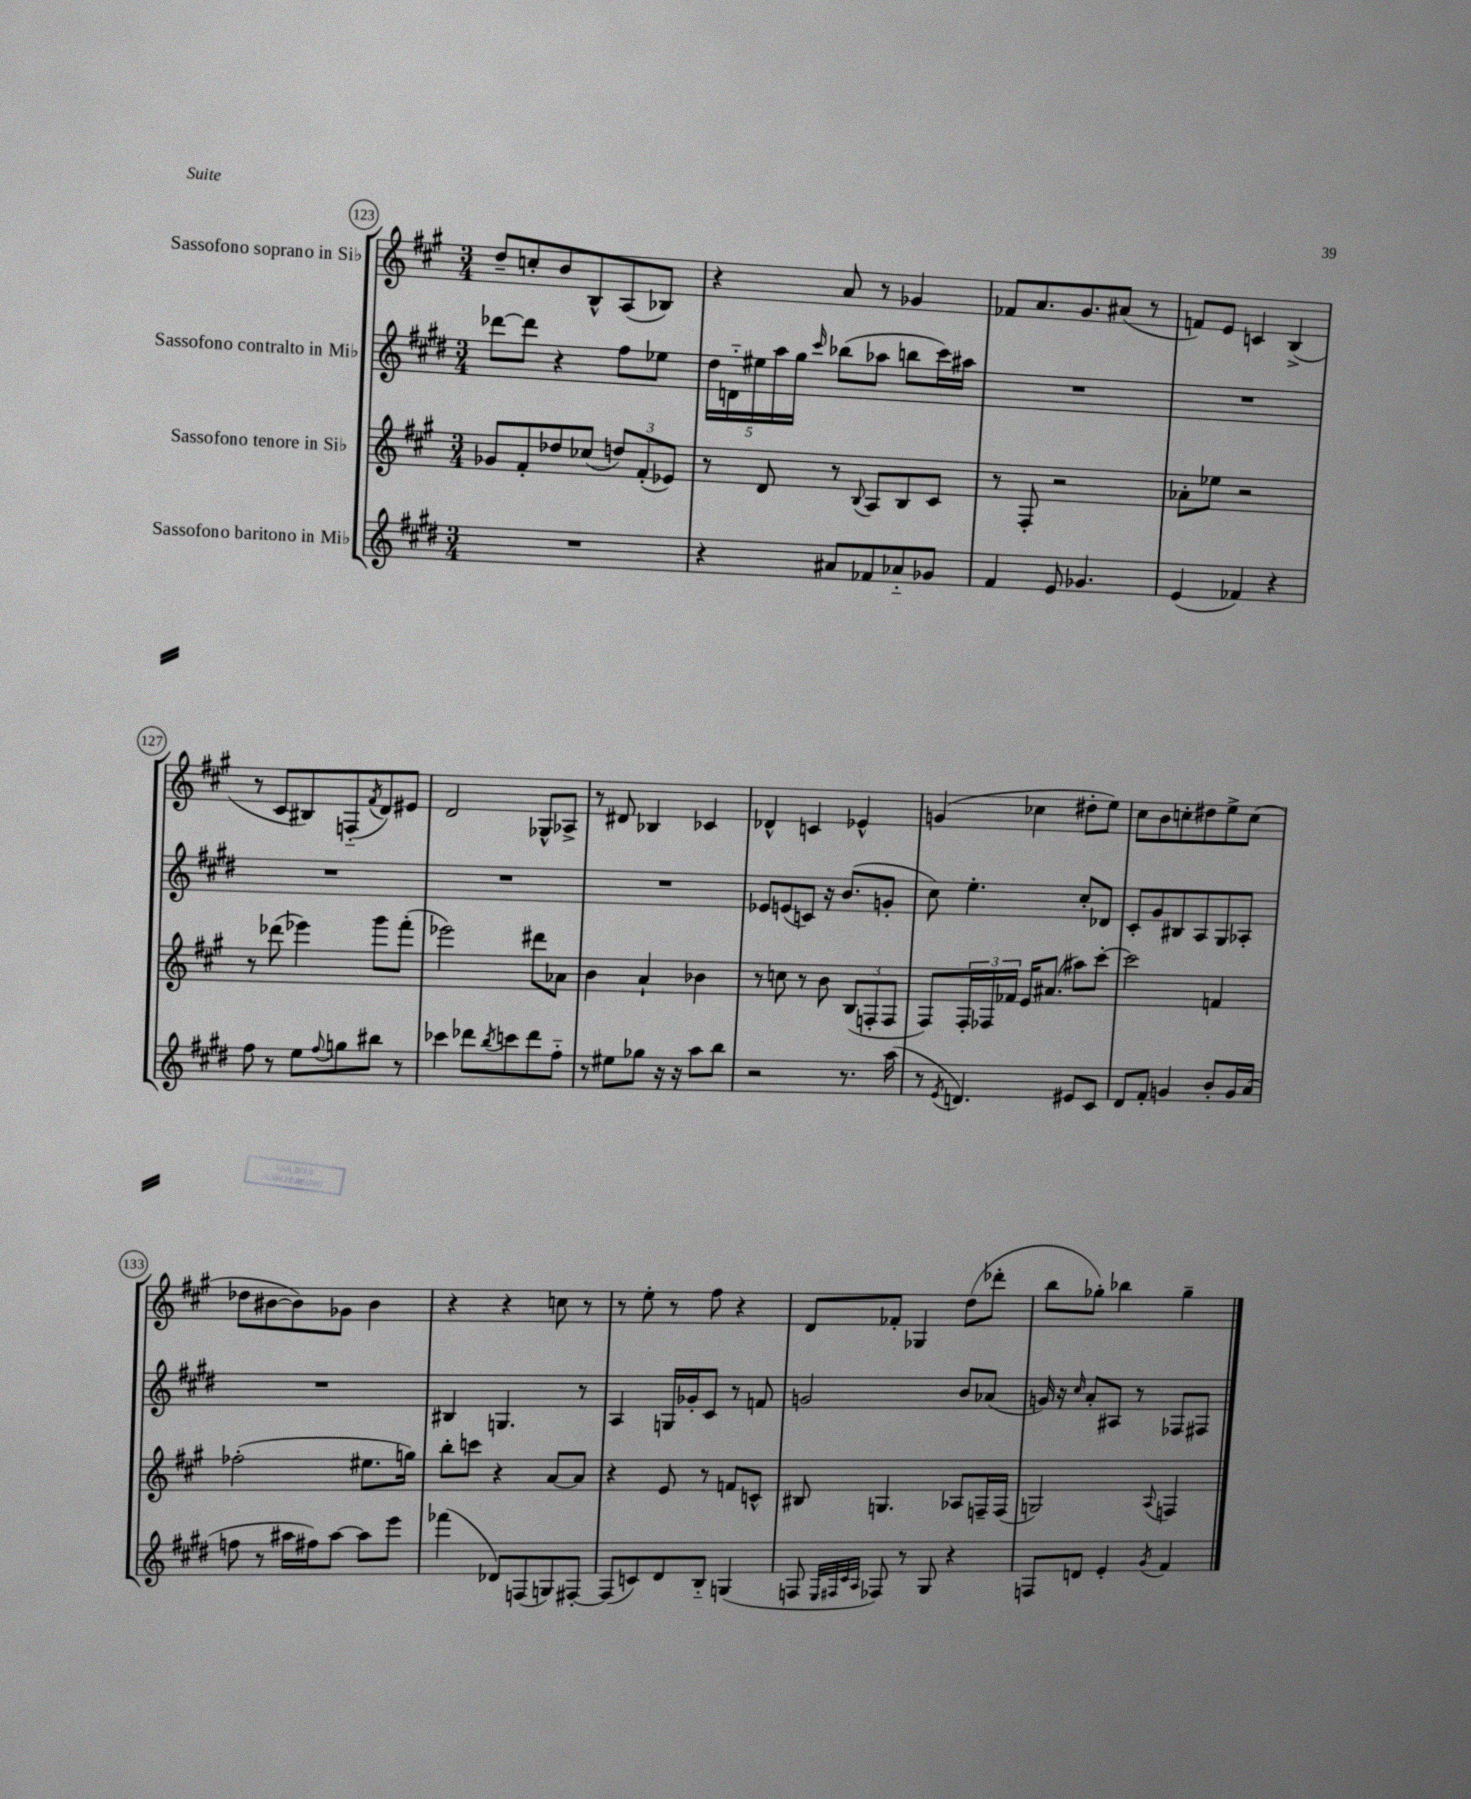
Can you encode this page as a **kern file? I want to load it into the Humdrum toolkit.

**kern	**kern	**kern	**kern
*part4	*part3	*part2	*part1
*staff4	*staff3	*staff2	*staff1
*I"Sassofono baritono in Mi♭	*I"Sassofono tenore in Si♭	*I"Sassofono contralto in Mi♭	*I"Sassofono soprano in Si♭
*clefG2	*clefG2	*clefG2	*clefG2
*k[f#c#g#d#]	*k[f#c#g#]	*k[f#c#g#d#]	*k[f#c#g#]
*M3/4	*M3/4	*M3/4	*M3/4
=123	=123	=123	=123
2.r	8g-X/L	[8ddd-X\L	8dd~/L
.	8f#'/	8ddd-\J]	8ccn'/
.	8dd-X/	4r	8b/
.	(8cc-X/J	.	8B^^/
.	12ddn/L)	8ff#\L	(8A/
.	(12f#'/	.	.
.	.	8ee-X\J	8B-X/J)
.	12e-X/J)	.	.
=124	=124	=124	=124
4r	8r	20dd#\LL	4r
.	.	20dn\	.
.	.	20ee#X\	.
.	8d/	.	.
.	.	20aa\	.
.	.	20gg#\JJ	.
.	.	16qqccc#/	.
8a#X/L	8r	(8bb-X\L	8a/
.	8qqB/	.	.
8f-X/	8A/L	8aa-X\J	8r
8a-X/	8B/	8bbn\L	4g-X/
8g-X/J	8c#/J	16ccc#\L)	.
.	.	16aa#X\JJ	.
=125	=125	=125	=125
4f#/	8r	2.r	8f-X/L
.	8F#'/	.	8.a/
8e/	2r	.	.
.	.	.	8.g#/
4.g-X/	.	.	.
.	.	.	(8a#X/J
.	.	.	8r
=126	=126	=126	=126
(4e/	8a-X'\L	2.r	8fn/L)
.	8ee-X\J	.	8e/J
4f-X/)	2r	.	4cn/
4r	.	.	(4B^/
!!LO:LB:g=z
=127	=127	=127	=127
8ff#\	8r	2.r	8r
8r	(8ddd-X\	.	8c#/L
8ee\L	4eee-X\)	.	8B#X/)
8qqff#/	.	.	.
8ggn\	.	.	(8Fn/
.	.	.	8qf#/
8bb#X\J	8ggg#\L	.	8d/)
8r	(8fff#'\J	.	8e#X/J
=128	=128	=128	=128
4ccc-X\	2eee-X\)	2.r	2d/
8ddd-X\L	.	.	.
8qbb/	.	.	.
8cccn\	.	.	.
8ddd-\	8ddd#X\L	.	8G-X^^/L
8ff#\J	8a-X\J	.	8A-X^/J
=129	=129	=129	=129
8r	4b\	2.r	8r
8ee#X\L	.	.	8d#X/
8gg-X\J	4a`/	.	4B-X/
16r	.	.	.
16r	.	.	.
8aa\L	4b-X\	.	4c-X/
8bb\J	.	.	.
=130	=130	=130	=130
2r	8r	8e-X/L	4d-X^^/
.	8ccn\	(8en/	.
.	8r	8cn/J)	4cn/
.	8b\	16r	.
.	.	(8.b/L	.
8.r	(12B/L	.	4e-X^^/
.	12Fn'/	.	.
.	.	8gn'/J	.
.	12F/J	.	.
(16aa\	.	.	.
=131	=131	=131	=131
8r	8F#/L)	8cc#\)	(4gn/
8qe/	.	.	.
4.dn/)	24F#'/L	4.ee'\	.
.	24F-X/	.	.
.	24f-X/JJ	.	.
.	16e/KL	.	4cc-X\
.	(8.a#X/J	.	.
8e#X/L	8aa#X\L)	8cc#'/L	8dd#X'\L
8c#/J	[8ccc#'\J	8d-X/J	8ee\J)
=132	=132	=132	=132
8d#/L	2ccc#\]	8c#'/L	8cc#\L
8f#'/J	.	8g#/	8b\
4gn/	.	8B#X/	8ccn'\
.	.	8A/	8dd#X\
8b'/L	4fn/	8G#/	8ee^\
16g/L	.	8A-X'/J	(8cc\J
(16a/JJ	.	.	.
!!LO:LB:g=z
=133	=133	=133	=133
8ffn\	(2ff-X'\	2.r	8dd-X\L
8r	.	.	[8b#X\
16aa#X\LL	.	.	8b#\])
16ff#X\J)	.	.	.
[8aa#\J	.	.	8g-X\J
8aa#\L]	8.ee#X\L	.	4b#\
8eee\J	.	.	.
.	16ggn\Jk)	.	.
=134	=134	=134	=134
(4fff-X\	8bb'\L	4B#X/	4r
.	8cccn\J	.	.
8d-X/L)	4r	4.Gn/	4r
(8Fn/	.	.	.
8Gn/)	[8a/L	.	8ccn\
[8F#X'/J	8a/J]	8r	8r
=135	=135	=135	=135
(8F#/L]	4r	4A/	8r
8cn/)	.	.	8ee'\
8d#/	8e/	16Gn/LL	8r
.	.	16g-X'/J	.
8B/J	8r	8c#/J	8ff#\
(4Gn/	8fn/L	8r	4r
.	8cn^^/J	8fn/	.
=136	=136	=136	=136
8Fn/	8B#X/	2gn/	8d/L
32qqE/LLL	.	.	.
32qqF#X/	.	.	.
32qqc#/	.	.	.
32qqA/JJJ	.	.	.
8F-X/)	4.Gn/	.	8f-X'/J
8r	.	.	4G-X/
8G#/	.	.	.
4r	8A-X/L	8b/L	(8dd\L
.	16Fn~/L	(8a-X/J	8ddd-X'\J
.	(16F/JJ	.	.
=137	=137	=137	=137
8Fn/L	2Gn/)	16gn/)	8bb\L
.	.	16r	.
.	.	16qqcc#/	.
8dn/J	.	8a'/L	8gg-X'\J)
4e'/	.	8A#X/J	4bb-X\
.	.	8r	.
8qg#/	8qqA/	.	.
4f#/	4Fn/	8F-X/L	4gg-~\
.	.	8F#X/J	.
==	==	==	==
*-	*-	*-	*-
